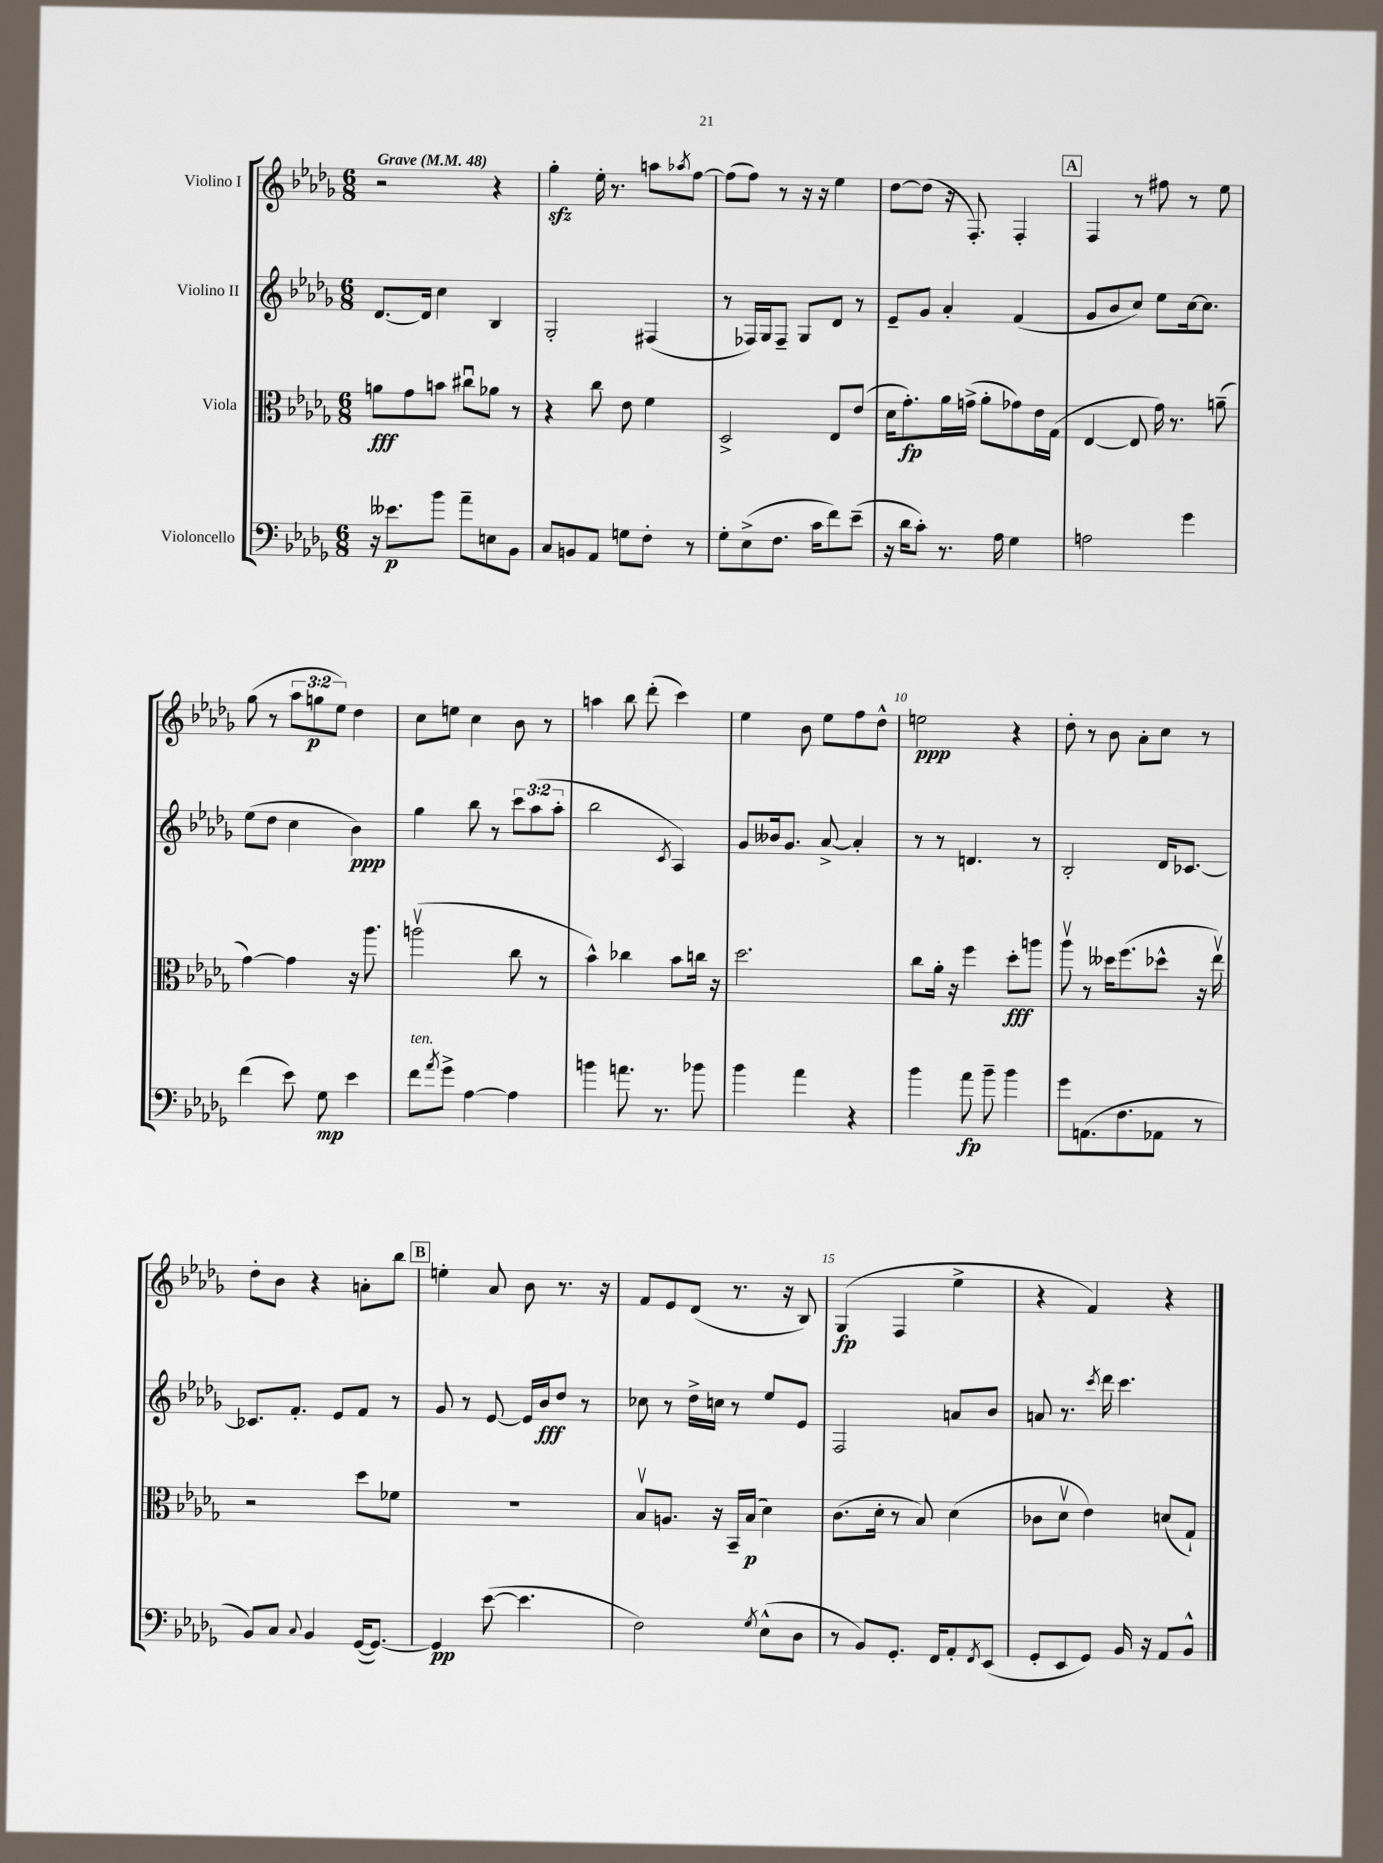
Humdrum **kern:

**kern	**kern	**kern	**kern
*staff4	*staff3	*staff2	*staff1
*clefF4	*clefC3	*clefG2	*clefG2
*k[b-e-a-d-g-]	*k[b-e-a-d-g-]	*k[b-e-a-d-g-]	*k[b-e-a-d-g-]
*M6/8	*M6/8	*M6/8	*M6/8
*MM48	*MM48	*MM48	*MM48
16r	8a	[8.d-	2r
8.e--	.	.	.
.	8g-	.	.
.	.	16d-]	.
8b-	8b	4cc	.
8a-~	8cc#u	.	.
8E	8a-	4B-	4r
8BB-	8r	.	.
=	=	=	=
8C	4r	2G-'	4gg-'
8BB	.	.	.
8AA-	8cc	.	16ee-'
.	.	.	8.r
8G	8e-	.	.
8F'	4f	(4F#	8aa
.	.	.	8qaa-
8r	.	.	[8ff
=	=	=	=
8G-'	2D-^	8r	(8ff]
(8E-^	.	16F-)	8ff)
.	.	16G-	.
8.F	.	8F-~	8r
.	.	8G-	16r
16c	.	.	16r
8f)	8E-	8d-	4ee-
(8e-~	(8e-	8r	.
=	=	=	=
16r	16d-	8e-~	[8dd-
16d-	8.g-')	.	.
8c')	.	8g-	(8dd-]
8.r	16a-	4a-'	16r
.	(16g^	.	8.F')
.	8a-'	.	.
16A-	.	.	.
4G-	8g-)	(4f	4F'
.	16e-	.	.
.	(16G-	.	.
=	=	=	=
2A	[4E-	8g-	4F
.	.	8b-	.
.	8E-]	8cc)	8r
.	16g-)	8ee-	8ff#
.	8.r	.	.
4g-	.	[16cc	8r
.	.	8.cc]	.
.	(8a~	.	8ee-
=	=	=	=
(4f	[4g-)	(8ee-	(8gg-
.	.	8dd-	8r
8e-)	4g-]	4cc	12aa-
.	.	.	12gg
8G-	.	.	.
.	.	.	12ee-)
4e-	16r	4b-)	4dd-
.	8.aa-	.	.
=	=	=	=
8f	(2aav	4gg-	8cc
8qa-	.	.	.
8g-^	.	.	8ee
[4A-	.	8bb-	4cc
.	.	8r	.
4A-]	8cc	12ccc	8b-
.	.	(12aa-	.
.	8r	.	8r
.	.	12aa-'	.
=	=	=	=
4b	4b-^^)	2bb-	4aa
8.a	4cc-	.	8bb-
.	.	.	(8ddd-'
8.r	.	.	.
.	.	8qc	.
.	8b-	4A-)	4ccc)
8b-	16cc	.	.
.	16r	.	.
=	=	=	=
4b-	2.dd-	8g-	4ee-
.	.	16b--	.
.	.	8.g-	.
4a-	.	.	8b-
.	.	[8a-^	8ee-
4r	.	4a-']	8ff
.	.	.	8dd-^^
=	=	=	=
4b-	8cc	8r	2ee
.	16a-'	8r	.
.	16r	.	.
8a-	4ff	4.d	.
8b-~	.	.	.
4b-	8dd-'	.	4r
.	8aa	8r	.
=	=	=	=
8g-	8aa-v	2B-'	8dd-'
(8.AA	8r	.	8r
.	16dd--	.	8b-
8.F	(8.ff	.	.
.	.	.	8a-'
8AA-	8dd-^^	16d-	8cc
.	.	[8.c-	.
8r	16r	.	8r
.	16ee-v)	.	.
=	=	=	=
8BB-)	2r	8.c-]	8dd-'
8C	.	.	8b-
.	.	8.f'	.
8qqC	.	.	.
4BB-	.	.	4r
.	.	8e-	.
([16GG-	8dd-	8f	8a'
8.GG-_)	.	.	.
.	8f-	8r	8bb-
=	=	=	=
4GG-]	2.r	8g-	4ee'
.	.	8r	.
([8e-	.	[8e-	8a-
4.e-]	.	16e-]	8b-
.	.	16b-	.
.	.	8dd-	8.r
.	.	8r	.
.	.	.	16r
=	=	=	=
2F)	8B-v	8cc-	8f
.	8.A	8r	8e-
.	.	16dd-^	(8d-
.	16r	16cc	.
.	16BB-~	8r	8.r
.	(16B-	.	.
8qG-	.	.	.
(8E-^^	4d-)	8ee-	.
.	.	.	16r
8D-	.	8e-	8B-)
=	=	=	=
8r	(8.c	2F	(4G-
8BB-)	.	.	.
.	16d-'	.	.
8.GG-'	8r	.	4F
.	8B-)	.	.
16FF	.	.	.
8AA-'	(4d-	8a	4ee-^
8qFF	.	.	.
(8EE-	.	8b-	.
=	=	=	=
8GG-'	8c-	8a	4r
8EE-	8d-v	8.r	.
8GG-)	4e-)	.	4f)
.	.	8qccc	.
.	.	16ddd-	.
16BB-	.	4.ccc	.
16r	.	.	.
8AA-	(8d	.	4r
8BB-^^	8G-`)	.	.
==	==	==	==
*-	*-	*-	*-
